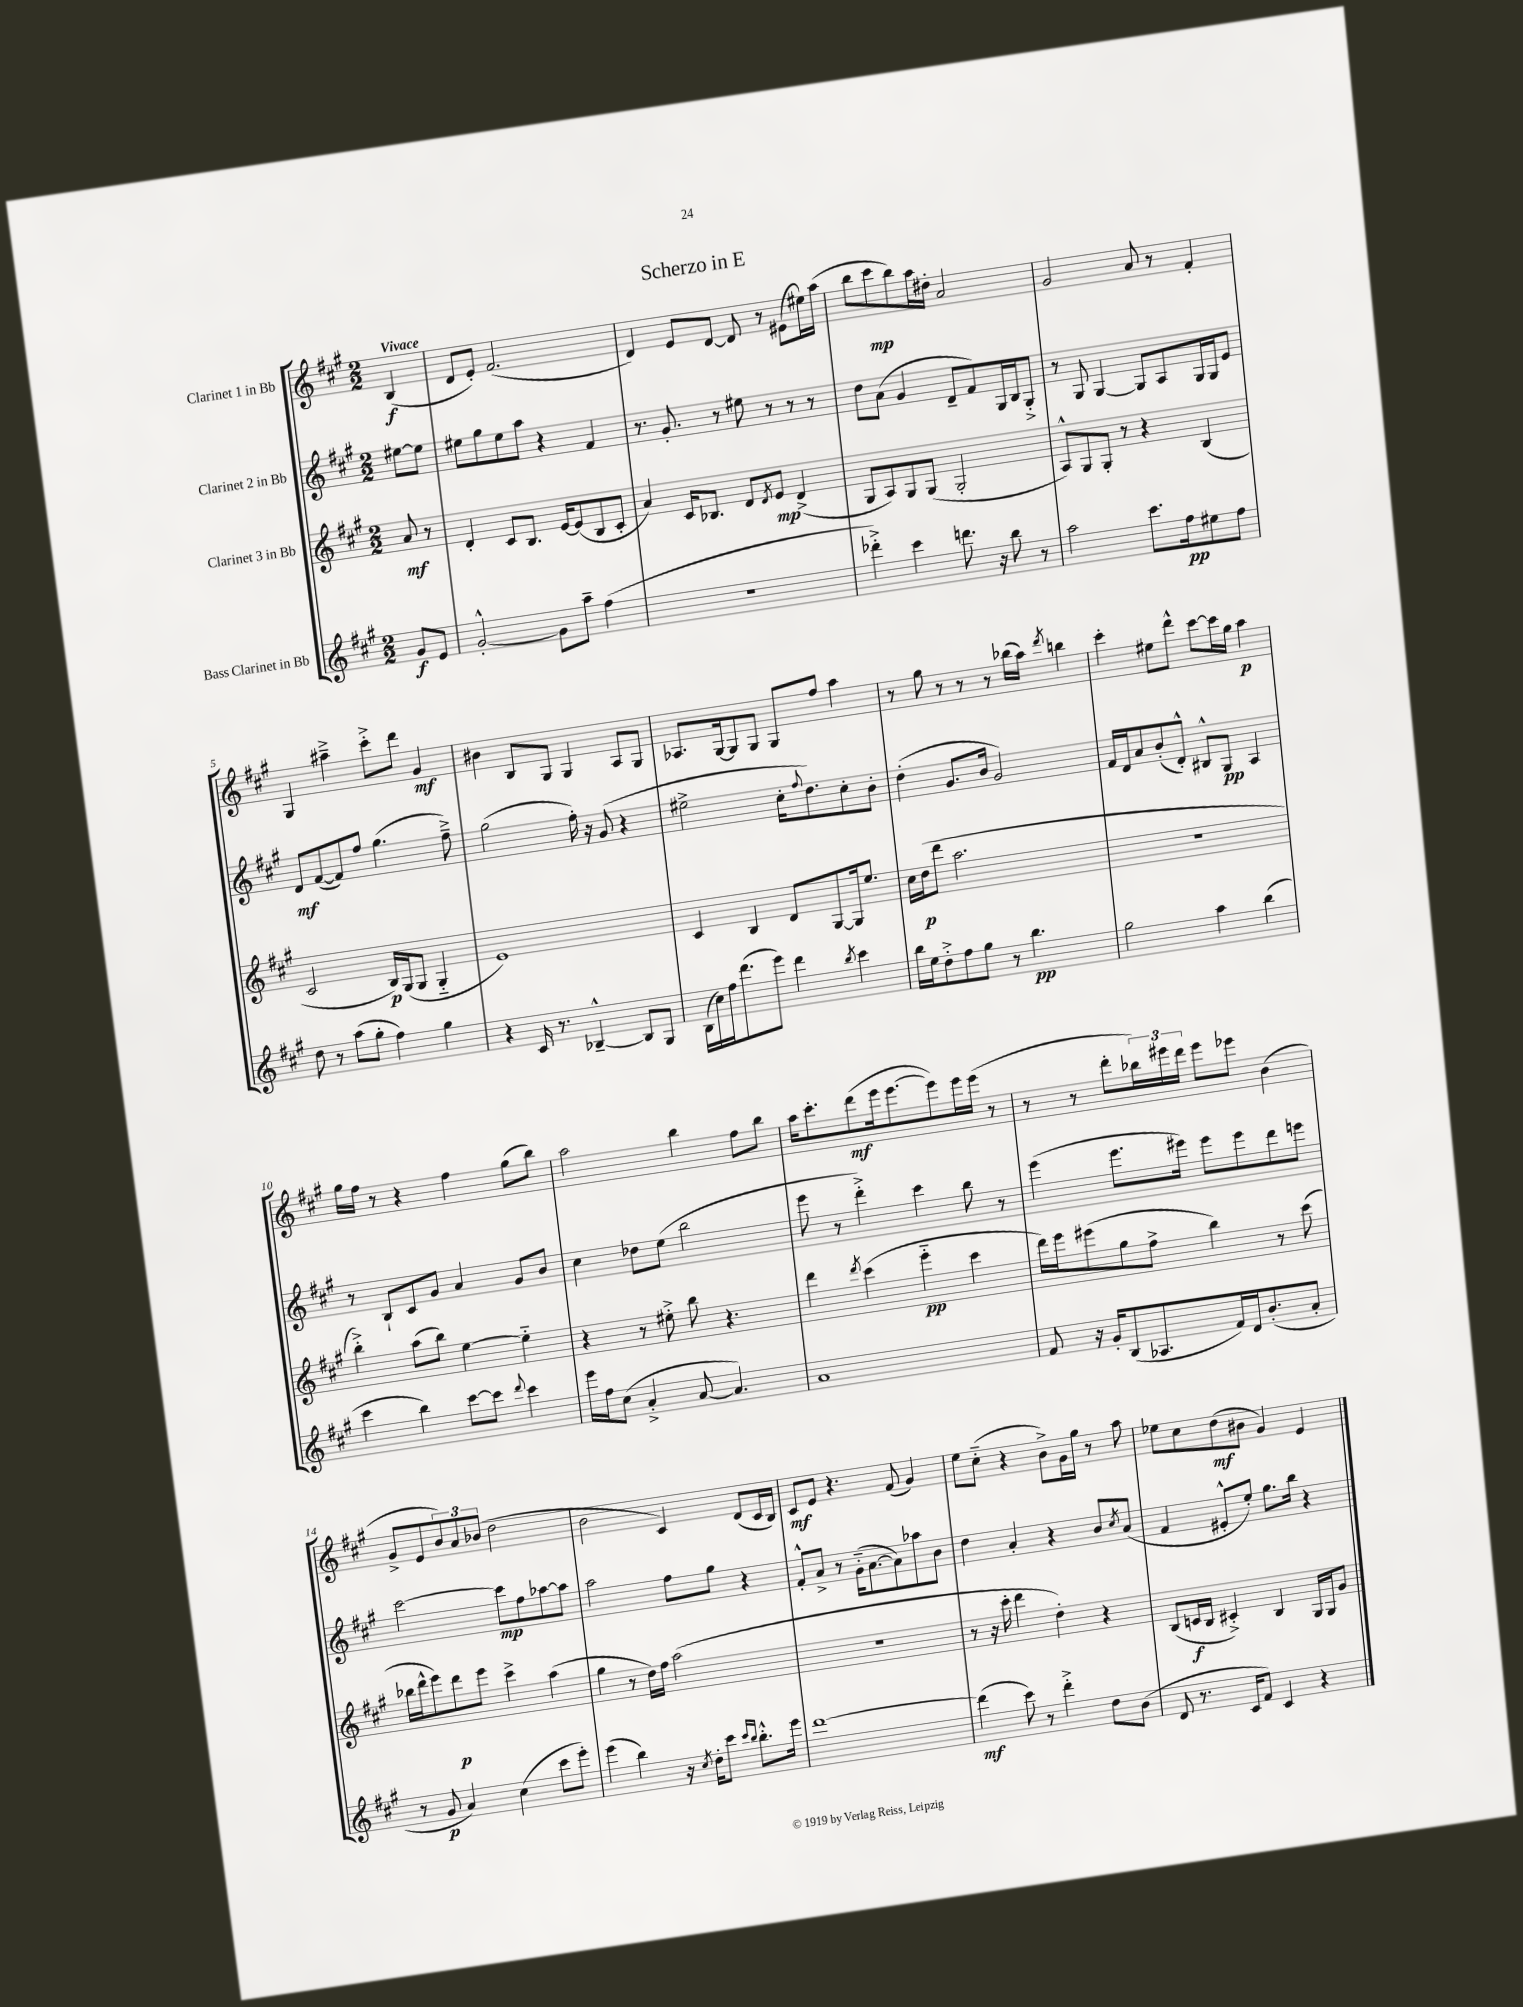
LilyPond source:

\header { title = "Scherzo in E" }
<<
\new StaffGroup <<
\new Staff = "s0" \with { instrumentName = "Clarinet 1 in Bb" } {
    \clef treble \key a \major \numericTimeSignature \time 2/2 \partial 4 \tempo "Vivace"
    b4\f( |
    d'8 e'8-.) fis'2.( |
    d'4) e'8 d'8~ d'8 r8 eis'8( eis''16) a''16( |
    b''8 cis'''8\mp b''8) a''16 dis''16-. a'2 |
    gis'2 a'8 r8 fis'4-. |
    gis4 ais''4---> cis'''8-.-> d'''8 gis'4\mf |
    bis'4 b8 gis8 gis4 a8 gis8 |
    aes8. gis16~ gis8 gis8 gis8 fis''8 a''4 |
    r8 gis''8 r8 r8 r8 bes''16( a''16) \acciaccatura { d'''8 } b''4 |
    cis'''4-. eis''8 d'''8-^ cis'''8~ cis'''16 gis''16 a''4\p |
    gis''16 fis''16 r8 r4 fis''4 gis''8( b''8) |
    a''2 b''4 fis''8 b''8 |
    a''16 cis'''8.-. d'''8\mf( e'''16 e'''8.~ e'''8) e'''16 e'''16( r8 |
    r8 r8 d'''8-. \tuplet 3/2 { bes''16) eis'''16 d'''16 } eis'''8 ees'''8 b'4( |
    gis'8-> e'8 \tuplet 3/2 { b'8) a'8 bes'8( } d''2 |
    b'2 cis'4) d'8( cis'16 b16) |
    cis'8\mf e'8 r4. fis'8( gis'4) |
    e''8 cis''8-_( r4 b'8->) gis'16 gis''16 r8 a''8 |
    ees''8 cis''8 d''8\mf( bis'8 gis'4) e'4 \bar "|." |
}
\new Staff = "s1" \with { instrumentName = "Clarinet 2 in Bb" } {
    \clef treble \key a \major \numericTimeSignature \time 2/2 \partial 4
    eis''8~ eis''8 |
    eis''8 gis''8 eis''8 a''8 r4 fis'4 |
    r8. gis'8.-. r8 eis''8 r8 r8 r8 |
    d''8 a'8( gis'4 d'8-- fis'8) gis16 b16 gis8-.-> |
    r8 gis8 gis4~ gis8 a8 gis16 gis16 e'8 |
    d'8\mf fis'8~( fis'8) fis''8 gis''4.( fis''8--->) |
    gis''2( fis''16-.) r16 gis'8( r4 |
    eis''2-> cis''16-. \appoggiatura { fis''8 } d''8.) cis''8-. b'8-. |
    d''4-.( gis'8. b'16 gis'2) |
    fis'16 d'16 a'8 b'8-.( d'8-.-^) bis8-^ gis8\pp a4 |
    r8 b8-! cis'8 gis'8 a'4 gis'8 b'8 |
    cis''4 des''8 e''8( b''2 |
    e'''8 r8 d'''4-.->) cis'''4 b''8 r8 |
    e'''4( e'''8. eis'''16) eis'''8 eis'''8 d'''8 e'''8 |
    cis'''2~ cis'''8\mp fis''8 aes''8~ aes''8 |
    a''2 fis''8 gis''8 r4 |
    fis'8-.-^ a'8-> r8 gis'16-_( a'8.~ a'8) aes''8 b'8 |
    d''4 a'4-. r4 b'8 \acciaccatura { cis''8 } a'8( |
    fis'4 eis'8-.-^ e''8-.) gis''8. b''16 r4 \bar "|." |
}
\new Staff = "s2" \with { instrumentName = "Clarinet 3 in Bb" } {
    \clef treble \key a \major \numericTimeSignature \time 2/2 \partial 4
    a'8\mf r8 |
    d'4-. cis'8 b8. e'16~ e'8( b8 cis'8-. |
    a'4) cis'16 bes8. d'8 \acciaccatura { d'8 } e'8\mp d'4->( |
    gis8 a8) gis8 gis8( gis2-. |
    a8-^) gis8 gis8-. r8 r4 b4( |
    cis'2 b16\p) gis16( gis8 gis4-_ |
    e'1) |
    cis'4 b4 d'8 gis8~ gis16 e''8. |
    cis''16 d''16\p( d'''8 a''2. |
    R1 |
    b''4-.->) a''8( b''8) e''4~ e''4-_ |
    r4 r8 eis''8-.-> b''8 r4. |
    d'''4 \acciaccatura { d'''8 } cis'''4( e'''4-_\pp cis'''4 |
    d'''16) e'''16 eis'''8( gis''8 fis''8-> b''4) r8 cis'''8( |
    bes''16 d'''16-^ e'''8) d'''8\p e'''8 cis'''4-> a''4( |
    gis''4 r8 d''16) fis''16 a''2( |
    R1 |
    r8 r16 cis'''16-. d'''4 d''4-.) r4 |
    b8( c'16\f b16 cis'4-.->) b4 gis16 gis16 gis'8 \bar "|." |
}
\new Staff = "s3" \with { instrumentName = "Bass Clarinet in Bb" } {
    \clef treble \key a \major \numericTimeSignature \time 2/2 \partial 4
    gis'8\f e'8 |
    gis'2~-.-^ gis'8 a''8-- fis''4( |
    r1 |
    des'''4-.->) cis'''4 d'''8. r16 b''8 r8 |
    a''2 cis'''8. fis''16\pp eis''8 fis''8 |
    d''8 r8 a''8( gis''8-. fis''4) gis''4 |
    r4 cis'16 r8. bes4~---^ bes8 gis8 |
    b16( cis''16) fis''16 d'''8.( e'''8) d'''4 \acciaccatura { b''8 } cis'''4 |
    b''16 e''16 d''8-.-> fis''8 gis''8 r8 b''4.\pp |
    gis''2 a''4 b''4( |
    cis'''4 b''4) cis'''8~ cis'''8 \appoggiatura { d'''8 } cis'''4 |
    e'''16 fis''16 cis''8( a'4-.-> a'8~ a'4.) |
    a'1 |
    fis'8 r16 gis'16-. b8( aes8. fis'16) d'16 b'8.-.( a'8-. |
    r8 gis'8\p a'4) cis''4( cis'''8 e'''8-.) |
    e'''4( b''4) r16 \acciaccatura { cis''8 } d''16-. cis'''8 \grace { cis'''16 b''16 } b''8.-.-^ e'''16 |
    d'''1~ |
    d'''4\mf( cis'''8) r8 d'''4-.-> d''8 b'8( |
    d'8 r8. cis'16 fis'8) cis'4 r4 \bar "|." |
}
>>
>>
